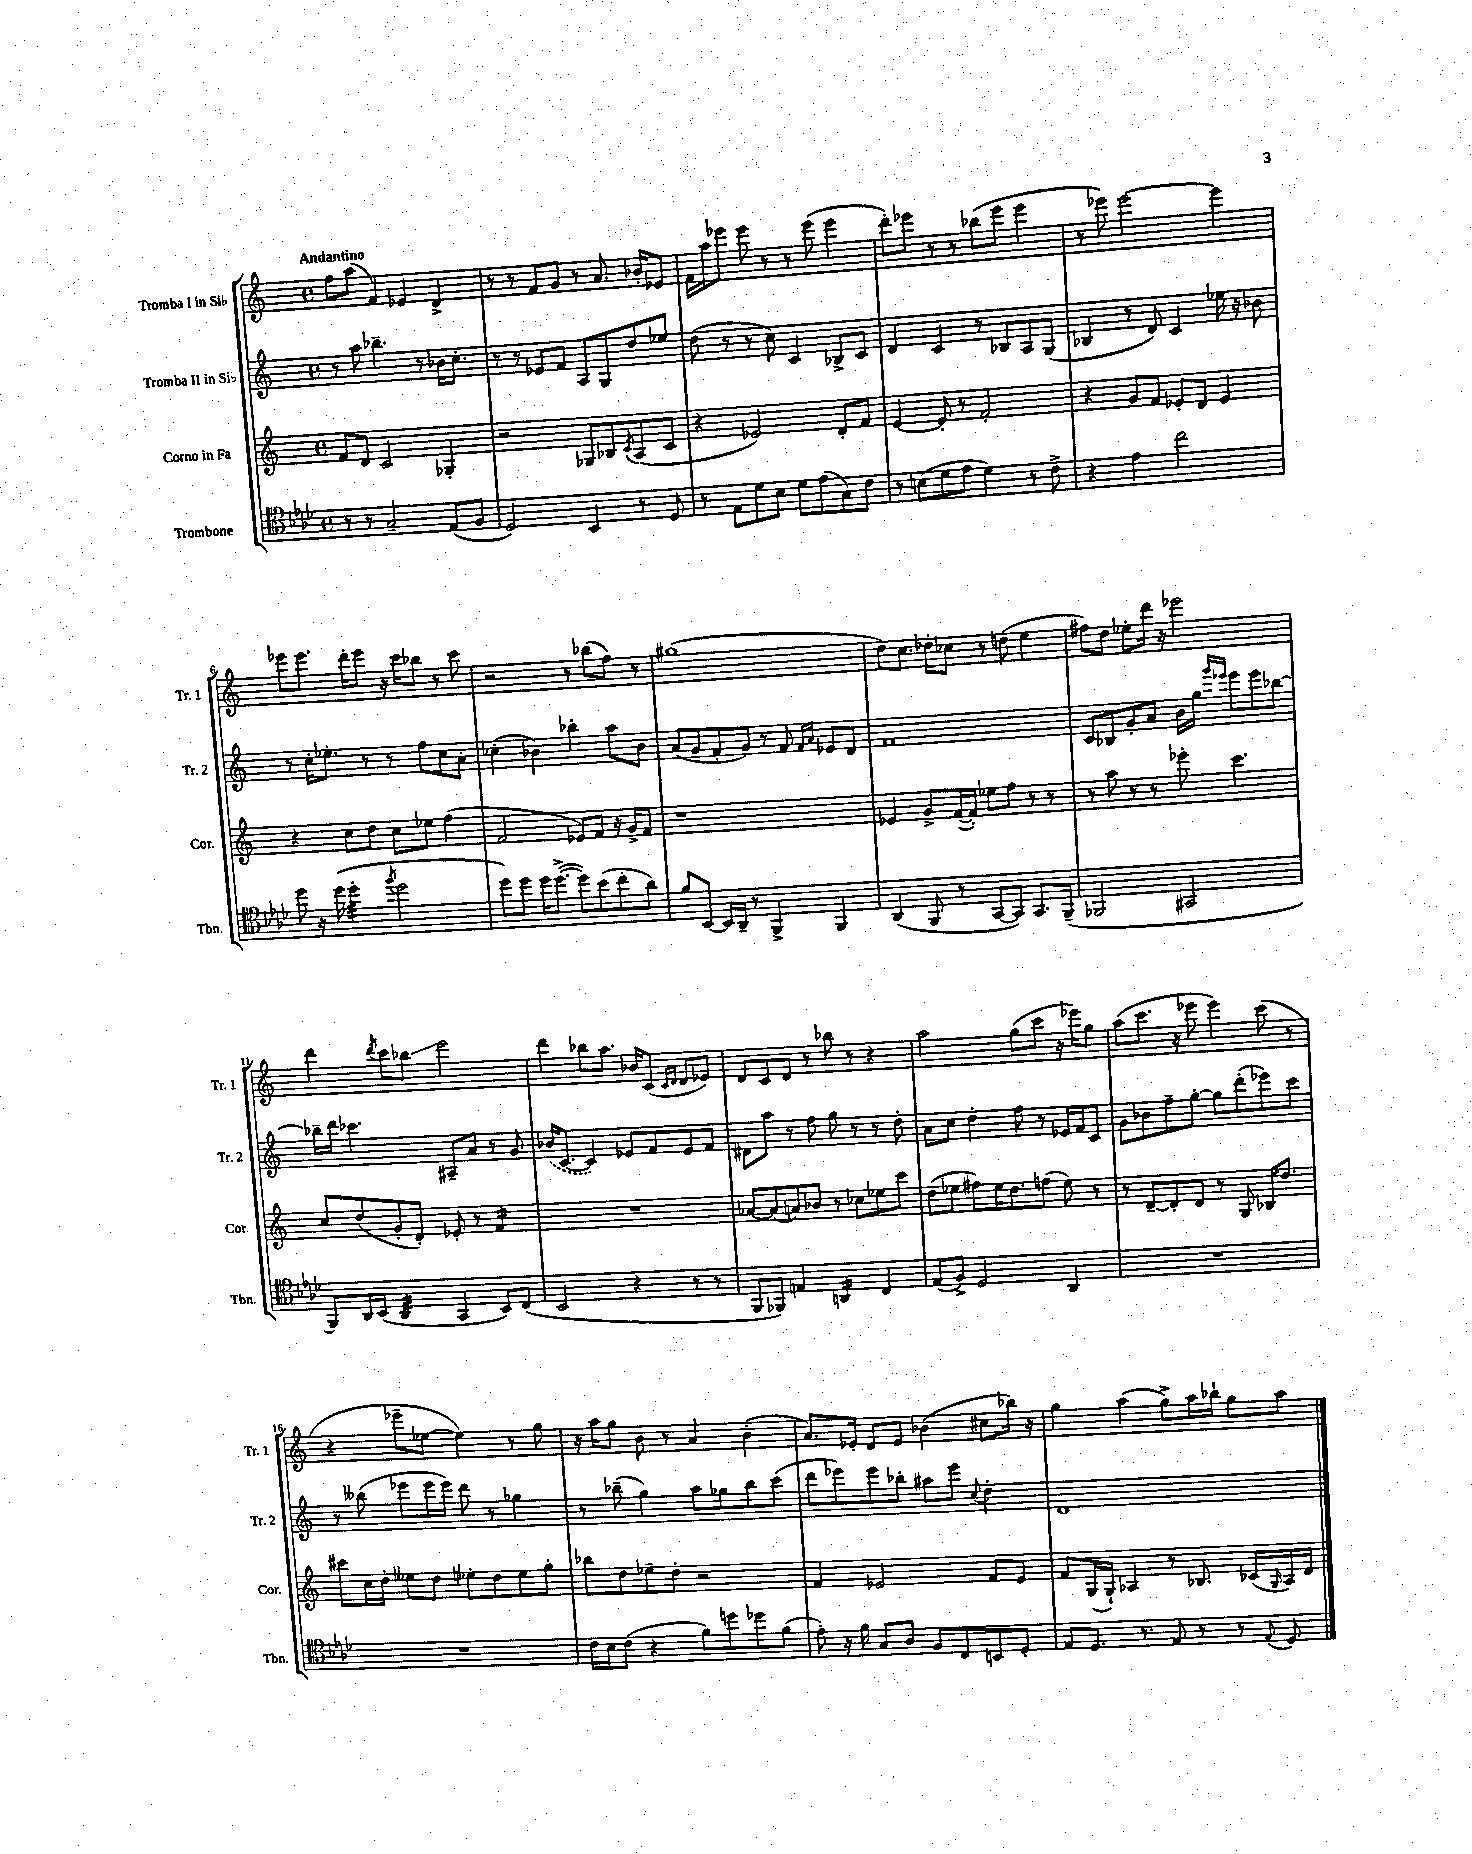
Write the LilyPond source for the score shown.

<<
\new StaffGroup <<
\new Staff = "s0" \with { instrumentName = "Tromba I in Sib" shortInstrumentName = "Tr. 1" } {
    \clef treble \key c \major \defaultTimeSignature \time 4/4 \tempo "Andantino"
    f''8 a''8( f'4) ees'4 d'4-> |
    r8 r8 f'8 g'8 r8 a'8. bes'16-. ees'8 |
    f'16 a''16 ees'''8 ees'''8 r8 r8 ees'''8( ees'''4 |
    d'''8-.) ees'''8 r8 r8 bes''8( ees'''8 ees'''4 |
    r8 ees'''8) ees'''2~ ees'''4 |
    ees'''8 ees'''8. d'''16-. ees'''8 r16 c'''16 bes''8 r8 c'''8 |
    r2 r8 bes''8( f''8) r8 |
    gis''1( |
    d''8) c''8. des''16-. ces''8 r8 d''8( e''4 |
    fis''8) d''8 ees''8-. d'''16 r16 ees'''2 |
    d'''4 \acciaccatura { d'''8 } c'''8 bes''8\glissando e'''2 |
    d'''4 bes''8 a''8. bes'16 c'8( \grace { c'16 d'16 } d'8 ees'8) |
    d'8 c'8 d'8 r8 bes''8 r8 r4 |
    a''2 g''8( c'''8 r16 ees'''16) g''8 |
    a''8( c'''8. r16 ees'''8 ees'''4) c'''8( r8 |
    r4 ees'''8-- ees''8~ ees''4) r8 g''8 |
    r16 a''16 g''8 b'8 r8 a'4 b'4-.( |
    a'8.) ees'16-. d'8 ees'8 bes'4( cis''8 bes''16) r16 |
    g''4 a''4( g''8->) a''16 bes''16-! g''8 a''8 \bar "|." |
}
\new Staff = "s1" \with { instrumentName = "Tromba II in Sib" shortInstrumentName = "Tr. 2" } {
    \clef treble \key c \major \defaultTimeSignature \time 4/4
    r8 a''8 bes''4.-- r8 bes'16 c''8.-. |
    r8 r8 ees'8 f'8 a8 g8 d''8 ees''8 |
    d''8( r8 r8 c''8) c'4 bes8-> c'8 |
    d'4 c'4 r8 bes8 a8 g8( |
    bes4 r8 d'8) c'4 ees''16 r16 bes'8 |
    r8 c''16-. ees''8.-. r8 r8 f''8 c''8 a'8-. |
    ces''4-.( bes'4) bes''4-. a''8 bes'8 |
    a'8( g'8 f'8-. g'8) r8 f'8 \grace { f'16 a'16 } ees'8 d'8 |
    f'1 |
    c'8 bes8 g'8-. a'8 b'16 g''16 \grace { g'''16 ees'''16 } ees'''8 ees'''8 bes''8~ |
    bes''16-- d'''16 ces'''4. ais8-- a'8 r8 g'8 |
    \once \slurDashed bes'16( c'8.~ c'4) ees'8 f'8 ees'8 f'8 |
    dis'8 a''8 r8 f''8 g''8 r8 r8 d''8-. |
    a'8 c''8 d''4-. f''8 r8 ees'16 f'16 c'8 |
    g'8 bes'8 f''8-- g''8~-. g''8 d'''8-.( ees'''8) c'''8 |
    r8 beses''8( ees'''8 ees'''16 ees'''16) d'''8 r8 ges''4 |
    r8 bes''8--( g''4) a''8 ges''8 bes''8 c'''8( |
    d'''8 ees'''8) ees'''8 bes''8-. ais''8 ees'''8 \appoggiatura { c''8 } d''4-. |
    d'1 \bar "|." |
}
\new Staff = "s2" \with { instrumentName = "Corno in Fa" shortInstrumentName = "Cor." } {
    \clef treble \key c \major \defaultTimeSignature \time 4/4
    f'8 d'8 c'2 ges4-. |
    r2 ges8 bes8 \acciaccatura { c'8 } a8( c'8 |
    r4 ees'2) d'8-. f'8 |
    e'4~ e'8-. r8 f'2-. |
    r4 g'8 f'8 ees'8-. d'8 ees'4 |
    r4 c''8 d''8 c''8 ees''8 f''4( |
    f'2 ees'8) f'8 r16 g'16-> f'8 |
    r1 |
    ees'4 g'8-> f'16~( f'16-.) ees''8 f''8 r8 r8 |
    r8 a''8 r8 r8 ees'''8-. c'''4. |
    c''8 d''8( g'8-. d'8-.) ees'8-. r8 f'4:16 |
    R1 |
    aes'8~ aes'8( a'8) bes'8 r8 ces''8 ees''8 c'''8 |
    d''8( ees''8 fis''8) ees''16 d''8. f''8( ees''8) r8 |
    r8 d'8~-- d'8-. d'8 r8 g8 bes16 d''8. |
    cis'''8 c''16 d''16-. eeses''8 d''8 ees''8-. d''8 ees''8 g''8-. |
    bes''8 d''8 ees''8-- d''8-. r2 |
    f'4 ees'2 f'8 ees'8 |
    f'8 g16( g16-!) aes4 r8 bes8. ces'16( \grace { g16 } aes16) d'16 \bar "|." |
}
\new Staff = "s3" \with { instrumentName = "Trombone" shortInstrumentName = "Tbn." } {
    \clef tenor \key aes \major \defaultTimeSignature \time 4/4
    r8 r8 g2-- ees8( f8 |
    des2) bes,4 r8 des8 |
    r8 ees8 des'8 bes8 des'8 ees'8( g8) c'8 |
    r8 b8( des'8 ees'8 des'4) r8 c'8-> |
    r4 ees'4 c''2 |
    des''8 r16 des''16( des''4:32-. \acciaccatura { f''8 } des''2 |
    des''8) des''8 des''16 des''8.~->( des''8) bes'8( c''8-. aes'8) |
    f'8 bes,8~ bes,16 aes,16-- r8 f,4-> f,4 |
    aes,4( f,8 r8 g,8~ g,8) g,8. f,16--( |
    fes,2 gis,2 |
    f,8) aes,16 bes,16( aes,4:32 g,4 bes,8) c8( |
    bes,2 r4 r8 r8 |
    f,8 fes,8) e4 a,4:16 c4 |
    ees8( f8->) des2 aes,4 |
    R1 |
    R1 |
    c'16 bes16 c'8( r4 f'8) d''8 des''8 f'8( |
    ees'8-.) r16 f'16 g8 aes8 f8 c8 b,8 des8-. |
    ees8 des8. r8. ees8 r8 r8 \appoggiatura { ees8 } des8 \bar "|." |
}
>>
>>
